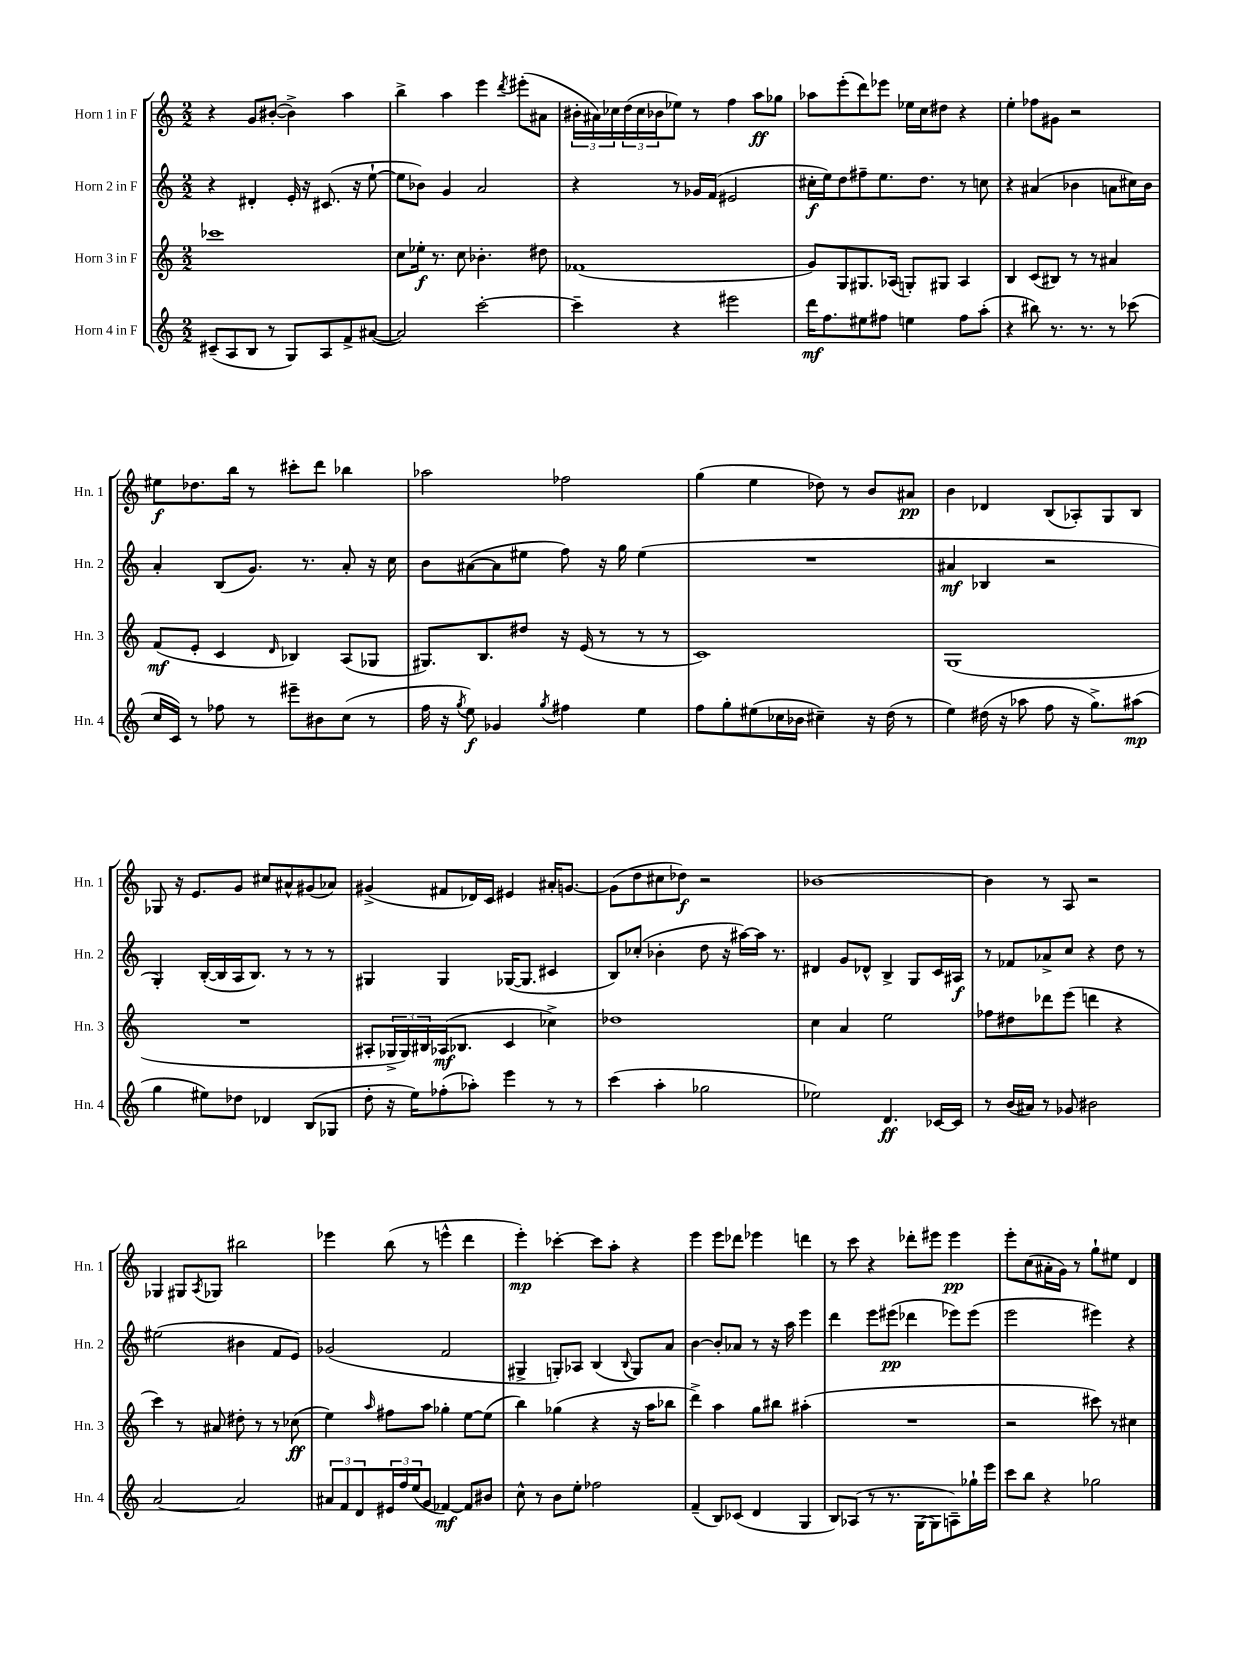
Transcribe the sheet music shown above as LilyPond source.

<<
\new StaffGroup <<
\new Staff = "s0" \with { instrumentName = "Horn 1 in F" shortInstrumentName = "Hn. 1" } {
    \clef treble \key c \major \numericTimeSignature \time 2/2
    r4 g'8 bis'8~-.( bis'4->) a''4 |
    b''4-> a''4 e'''4 \acciaccatura { d'''8 } eis'''8-.( ais'8 |
    \tuplet 3/2 { bis'16-. ais'16) ces''16 } \tuplet 3/2 { d''16( ces''16 bes'16 } ees''8) r8 f''4 a''8\ff ges''8 |
    aes''8 e'''8-.( d'''8) ees'''8 ees''16 c''16 dis''8 r4 |
    e''4-. fes''8 gis'8 r2 |
    eis''8\f des''8. b''16 r8 cis'''8-. d'''8 bes''4 |
    aes''2 fes''2 |
    g''4( e''4 des''8) r8 b'8 ais'8\pp |
    b'4 des'4 b8( aes8-.) g8 b8 |
    ges8 r16 e'8. g'8 cis''8 ais'8-^ gis'8( aes'8) |
    gis'4->( fis'8 des'16) c'16 eis'4 ais'16-. g'8.~ |
    g'8( d''8 cis''8 des''8\f) r2 |
    bes'1~ |
    bes'4 r8 a8 r2 |
    ges4 gis8 \acciaccatura { a8 } ges8 bis''2 |
    ees'''4 b''8( r8 e'''4-^ d'''4 |
    e'''4-.\mp) ces'''4~-. ces'''8 a''8-. r4 |
    e'''4 e'''8 des'''8 ees'''4 d'''4 |
    r8 c'''8 r4 des'''8-. eis'''8 eis'''4\pp |
    e'''8-. c''8( ais'16-. g'16) r8 g''8-! eis''8 d'4 \bar "|." |
}
\new Staff = "s1" \with { instrumentName = "Horn 2 in F" shortInstrumentName = "Hn. 2" } {
    \clef treble \key c \major \numericTimeSignature \time 2/2
    r4 dis'4-. e'16-. r16 cis'8.( r16 e''8~-! |
    e''8 bes'8) g'4 a'2 |
    r4 r8 ges'16 f'16( eis'2 |
    cis''16-.\f e''16) d''8 fis''8-- e''8. d''8. r8 c''8 |
    r4 ais'4( bes'4 a'8 cis''16) bes'16 |
    a'4-. b8( g'8.) r8. a'8-. r16 c''16 |
    b'8 ais'8~( ais'8 eis''8 f''8) r16 g''16 eis''4( |
    R1 |
    ais'4\mf bes4 r2 |
    g4-.) b16~-.( b16 a16 b8.) r8 r8 r8 |
    gis4 gis4 ges16~( ges8. cis'4 |
    b8) ces''8-.( bes'4-. d''8 r16 ais''16~) ais''16 r8. |
    dis'4 g'8 des'8-^ b4-> g8 c'16 ais16\f |
    r8 fes'8 aes'8-> c''8 r4 d''8 r8 |
    eis''2( bis'4 f'8 e'8) |
    ges'2( f'2 |
    gis4-> g8-.) aes8 b4( \appoggiatura { b8 } g8) a'8 |
    b'4~ b'8-. aes'8 r8 r16 a''16 e'''4 |
    d'''4 e'''8 eis'''8\pp( des'''4 ees'''8) ees'''8( |
    e'''2 eis'''4) r4 \bar "|." |
}
\new Staff = "s2" \with { instrumentName = "Horn 3 in F" shortInstrumentName = "Hn. 3" } {
    \clef treble \key c \major \numericTimeSignature \time 2/2
    ces'''1 |
    c''8 ees''16-.\f r8. c''8 bes'4.-. dis''8 |
    fes'1( |
    g'8) g8 gis8. aes16( g8-.) gis8 aes4 |
    b4 c'8( bis8) r8 r8 ais'4 |
    f'8\mf( e'8-. c'4 \grace { d'16 } bes4) a8( ges8 |
    gis8.) b8. dis''8 r16 e'16( r8 r8 r8 |
    c'1) |
    g1( |
    R1 |
    ais8-. \tuplet 3/2 { ges16-> ges16) bis16 } aes16\mf( bes8. c'4 ces''4->) |
    des''1 |
    c''4 a'4 e''2 |
    fes''8 dis''8 des'''8 e'''8( d'''4 r4 |
    c'''4) r8 ais'8 dis''8-. r8 r8 ces''8\ff( |
    e''4) \grace { a''16 } fis''8 a''8 ges''4-. e''8~ e''8( |
    b''4) ges''4( r4 r16 a''16 bes''8 |
    d'''4->) a''4 g''8 bis''8 ais''4-.( |
    R1 |
    r2 cis'''8) r8 cis''4 \bar "|." |
}
\new Staff = "s3" \with { instrumentName = "Horn 4 in F" shortInstrumentName = "Hn. 4" } {
    \clef treble \key c \major \numericTimeSignature \time 2/2
    cis'8--( a8 b8 r8 g8) a8 f'8-> ais'8~( |
    ais'2) c'''2~-. |
    c'''4-- r4 eis'''2 |
    d'''16\mf f''8. eis''8 fis''8 e''4 fis''8 a''8-.( |
    r4 bis''8) r8. r8. r8 ces'''8( |
    c''16 c'16) r8 fes''8 r8 eis'''8-- bis'8 c''8( r8 |
    f''16 r16 \acciaccatura { g''8 } e''8\f) ges'4 \acciaccatura { g''8 } fis''4 e''4 |
    f''8 g''8-. eis''8( ces''16 bes'16 cis''4--) r16 d''16( r8 |
    e''4) dis''16( r16 aes''8 f''8 r16 g''8.->) ais''8\mp( |
    g''4 eis''8) des''8 des'4 b8( ges8 |
    d''8-. r16 e''16) fes''8-.( aes''8-.) e'''4 r8 r8 |
    c'''4( a''4-. ges''2 |
    ees''2) d'4.\ff ces'16~ ces'16 |
    r8 b'16( ais'16) r8 ges'8 bis'2 |
    a'2~ a'2 |
    \tuplet 3/2 { ais'8 f'8 d'8 } \tuplet 3/2 { eis'16 f''16 e''16( } g'8 fes'4~\mf) fes'8 bis'8 |
    c''8-^ r8 b'8 e''8-. fes''2 |
    f'4--( b8) ces'8( d'4 g4 |
    b8) aes8( r8 r8. g16~ g8 a8--) ges''16-! e'''16 |
    c'''8 b''8 r4 ges''2 \bar "|." |
}
>>
>>
\layout { \context { \Score \remove "Bar_number_engraver" } }
